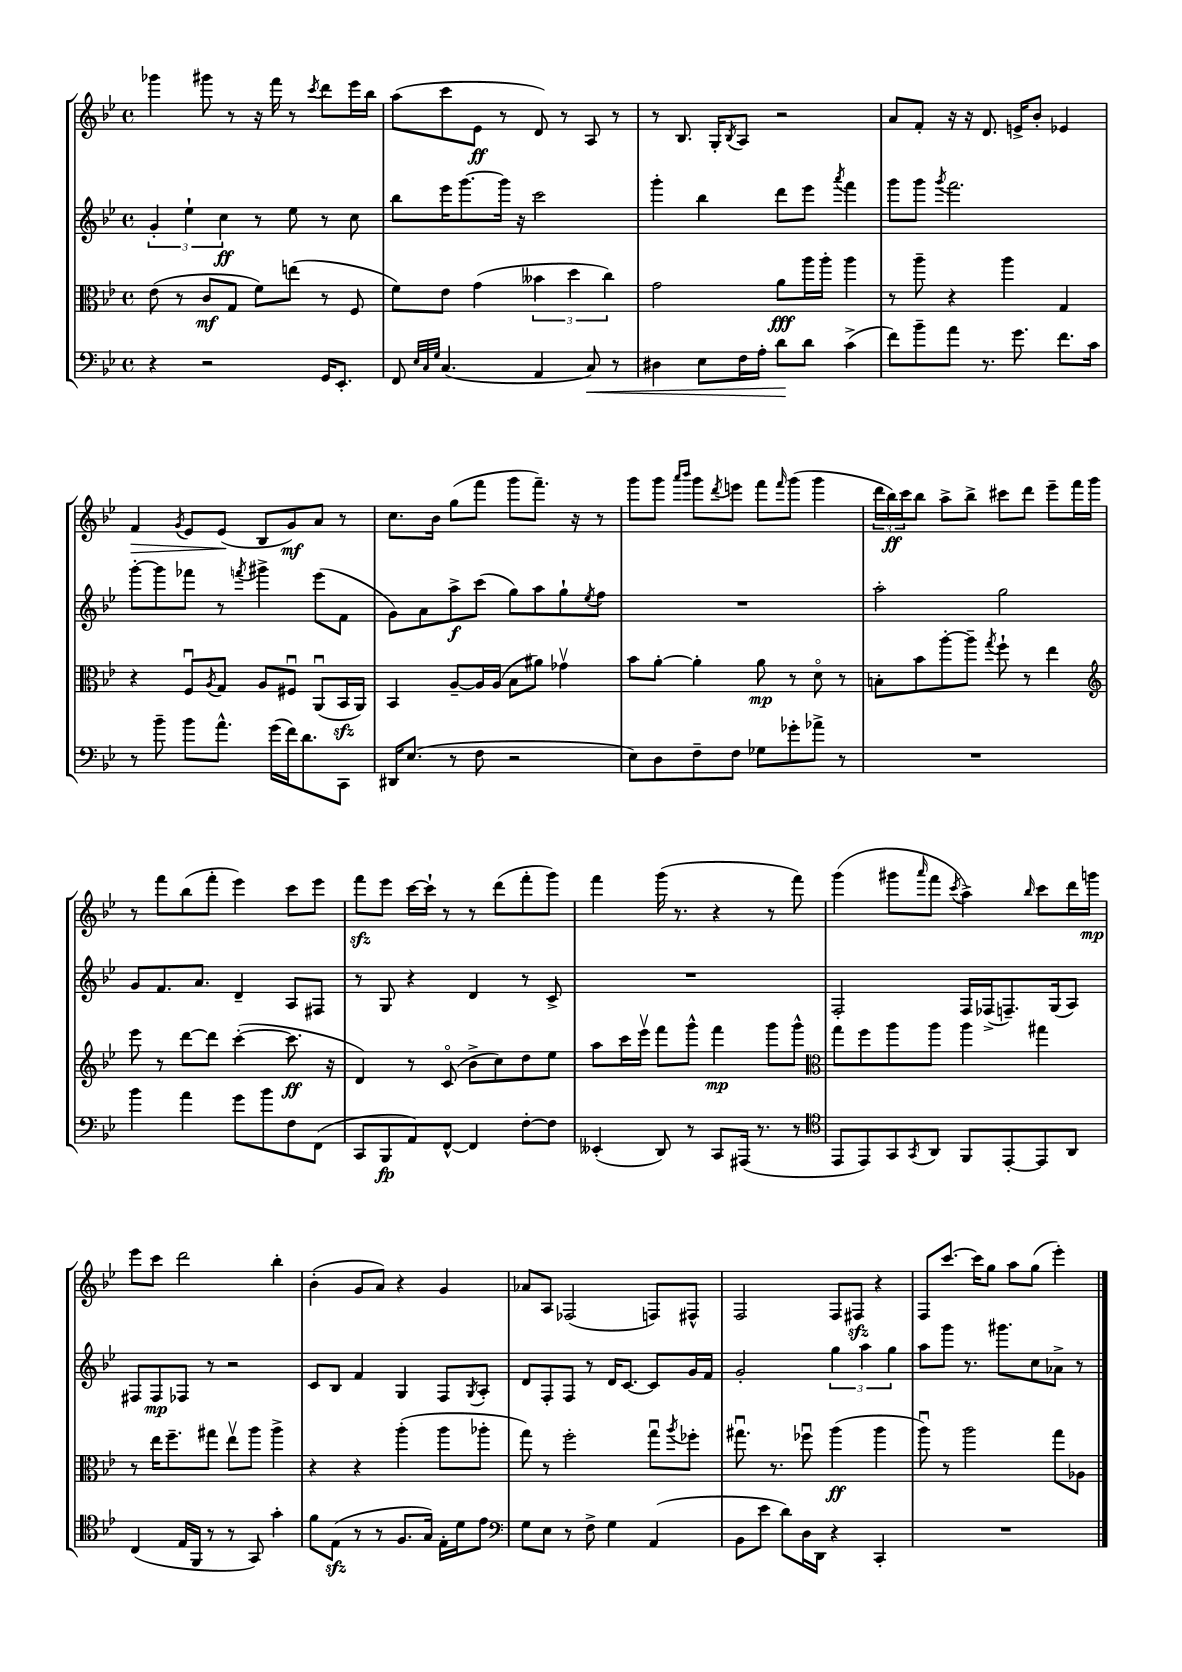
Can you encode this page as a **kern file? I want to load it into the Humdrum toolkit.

**kern	**dynam	**kern	**dynam	**kern	**dynam	**kern	**dynam
*part4	*part4	*part3	*part3	*part2	*part2	*part1	*part1
*staff4	*staff4	*staff3	*staff3	*staff2	*staff2	*staff1	*staff1
*clefF4	*	*clefC3	*	*clefG2	*	*clefG2	*
*k[b-e-]	*	*k[b-e-]	*	*k[b-e-]	*	*k[b-e-]	*
*M4/4	*	*M4/4	*	*M4/4	*	*M4/4	*
*met(c)	*	*met(c)	*	*met(c)	*	*met(c)	*
=5	=5	=5	=5	=5	=5	=5	=5
4r	.	(8e-\	.	6g'/	.	4ggg-X\	.
.	.	8r	.	.	.	.	.
.	.	.	.	6ee-`\	.	.	.
2r	.	8c/L	mf	.	.	8ggg#X\	.
.	.	.	.	6cc\	ff	.	.
.	.	8G/J	.	.	.	8r	.
.	.	8f\L)	.	8r	.	16r	.
.	.	.	.	.	.	16fff\	.
.	.	(8een\J	.	8ee-\	.	8r	.
.	.	.	.	.	.	8qccc/	.
16GG/KL	.	8r	.	8r	.	8ddd\L	.
8.EE-'/J	.	.	.	.	.	.	.
.	.	8F/	.	8cc\	.	16eee-\L	.
.	.	.	.	.	.	16bb-\JJ	.
=6	=6	=6	=6	=6	=6	=6	=6
8FF/	.	8f\L)	.	8bb-\L	.	(8aa\L	.
32qqE-/LLL	.	.	.	.	.	.	.
32qqC/	.	.	.	.	.	.	.
32qqG/JJJ	.	.	.	.	.	.	.
(4.C/	.	8e-\J	.	16eee-\K	.	8ccc\	.
.	.	.	.	[8.ggg\	.	.	.
.	.	(4g\	.	.	.	8e-\J	ff
.	.	.	.	16ggg\Jk]	.	8r	.
.	.	.	.	16r	.	.	.
4AA/	.	6b--X\	.	2ccc\	.	8d/)	.
.	.	.	.	.	.	8r	.
.	.	6dd\	.	.	.	.	.
!	!LO:HP:b	!	!	!	!	!	!
8C/)	<	.	.	.	.	8A/	.
.	.	6cc\)	.	.	.	.	.
8r	.	.	.	.	.	8r	.
=7	=7	=7	=7	=7	=7	=7	=7
4D#X\	.	2g\	.	4ggg'\	.	8r	.
.	.	.	.	.	.	8.B-/	.
8E-\L	.	.	.	4bb-\	.	.	.
.	.	.	.	.	.	16G'/KL	.
.	.	.	.	.	.	8qB-/	.
16F\L	.	.	.	.	.	8A/J	.
16A'\JJ	.	.	.	.	.	.	.
8d\L	.	8a\L	fff	8ddd\L	.	2r	.
8d\J	[	16aa\L	.	8eee-\J	.	.	.
.	.	16aa'\JJ	.	.	.	.	.
.	.	.	.	8qaaa/	.	.	.
(4c^\	.	4aa\	.	4fff\	.	.	.
=8	=8	=8	=8	=8	=8	=8	=8
8f\L)	.	8r	.	8ggg\L	.	8a/L	.
8b-~\	.	8aa~\	.	8ggg\J	.	8f'/J	.
.	.	.	.	8qggg/	.	.	.
8a\J	.	4r	.	2.fff\	.	16r	.
.	.	.	.	.	.	16r	.
8.r	.	.	.	.	.	8.d/	.
.	.	4aa\	.	.	.	.	.
8.g\	.	.	.	.	.	16en^/KL	.
.	.	.	.	.	.	8b-'/J	.
8.f\L	.	4G/	.	.	.	4e-X/	.
16c\Jk	.	.	.	.	.	.	.
!!LO:LB:g=z
=9	=9	=9	=9	=9	=9	=9	=9
!	!	!	!	!	!	!	!LO:HP:b
8r	.	4r	.	[8ggg'\L	.	4f/	>
8b-~\	.	.	.	8ggg\]	.	.	.
.	.	.	.	.	.	8qg/	.
8b-\L	.	8Fu/L	.	8fff-X\J	.	8e-/L	.
.	.	8qA/	.	.	.	.	.
8.a^^\J	.	8G/J	.	8r	.	(8e-/J	.
.	.	.	.	8qfffn/	.	.	.
.	.	8A/L	.	4ggg#X^\	.	8B-/L	]
(16g\LL	.	.	.	.	.	.	.
16f\J)	.	8F#Xu/J	.	.	.	8g/)	mf
8.d\	.	.	.	.	.	.	.
.	.	(8AAu/L	.	(8eee-\L	.	8a/J	.
8CC\J	.	16BB-zz/L	.	8f\J	.	8r	.
.	.	16AA/JJ)	.	.	.	.	.
=10	=10	=10	=10	=10	=10	=10	=10
16DD#X/KL	.	4BB-/	.	8g\L)	.	8.cc\L	.
(8.E-/J	.	.	.	.	.	.	.
.	.	.	.	8a\	.	.	.
.	.	.	.	.	.	16b-\Jk	.
8r	.	[8A~/L	.	8aa^\	f	(8gg\L	.
8F\	.	16A/L]	.	(8ccc\J	.	8fff\J	.
.	.	(16A/JJ	.	.	.	.	.
2r	.	8B-\L	.	8gg\L)	.	8ggg\L	.
.	.	8a#X\J)	.	8aa\	.	8.fff~\J)	.
.	.	4g-Xv\	.	8gg`\	.	.	.
.	.	.	.	.	.	16r	.
.	.	.	.	8qee-/	.	.	.
.	.	.	.	8ff\J	.	8r	.
=11	=11	=11	=11	=11	=11	=11	=11
8E-\L)	.	8b-\L	.	1r	.	8ggg\L	.
8D\	.	[8a'\J	.	.	.	8ggg\J	.
.	.	.	.	.	.	16qqaaa/LL	.
.	.	.	.	.	.	16qqbbb-/JJ	.
8F~\	.	4a'\]	.	.	.	8ggg\L	.
.	.	.	.	.	.	8qddd/	.
8F\J	.	.	.	.	.	8eeen\J	.
8G-X\L	.	8a\	mp	.	.	8fff\L	.
.	.	.	.	.	.	16qqfff/	.
8g-X'\	.	8r	.	.	.	(8ggg\J	.
8a-X^\J	.	8d\	.	.	.	4ggg\	.
8r	.	8r	.	.	.	.	.
=12	=12	=12	=12	=12	=12	=12	=12
1r	.	8Bn'\L	.	2aa'\	.	24ddd\LL	.
.	.	.	.	.	.	24bb-\)	ff
.	.	.	.	.	.	24ccc\J	.
.	.	8b-\	.	.	.	8bb-\J	.
.	.	[8aa'\	.	.	.	8aa^\L	.
.	.	8aa~\J]	.	.	.	8bb-^\J	.
.	.	8qgg/	.	.	.	.	.
.	.	8ff`\	.	2gg\	.	8ccc#X\L	.
.	.	8r	.	.	.	8ddd\J	.
.	.	4ee-\	.	.	.	8eee-~\L	.
.	.	.	.	.	.	16fff\L	.
.	.	.	.	.	.	16ggg\JJ	.
!!LO:LB:g=z
=13	=13	=13	=13	=13	=13	=13	=13
*	*	*clefG2	*	*	*	*	*
4b-\	.	8eee-\	.	8g/L	.	8r	.
.	.	8r	.	8.f/	.	8fff\L	.
4a\	.	[8ddd\L	.	.	.	(8bb-\	.
.	.	.	.	8.a/J	.	.	.
.	.	8ddd\J]	.	.	.	8fff'\J	.
8g\L	.	([4ccc'\	.	4d~/	.	4eee-\)	.
8b-\	.	.	.	.	.	.	.
8F\	.	8.ccc\]	ff	8A/L	.	8ccc\L	.
(8FF\J	.	.	.	8F#X/J	.	8eee-\J	.
.	.	16r	.	.	.	.	.
=14	=14	=14	=14	=14	=14	=14	=14
8CC/L	.	4d/)	.	8r	.	8fffzz\L	.
8BBB-/	fp	.	.	8G/	.	8eee-\J	.
8AA/)	.	8r	.	4r	.	[16ccc\LL	.
.	.	.	.	.	.	16ccc`\JJ]	.
[8FF^^/J	.	(8c/	.	.	.	8r	.
4FF/]	.	8b-^\L	.	4d/	.	8r	.
.	.	8cc\)	.	.	.	(8ddd\L	.
[8F'\L	.	8dd\	.	8r	.	8fff'\	.
8F\J]	.	8ee-\J	.	8c^/	.	8ggg\J)	.
=15	=15	=15	=15	=15	=15	=15	=15
(4EE--X'/	.	8aa\L	.	1r	.	4fff\	.
.	.	16ccc\L	.	.	.	.	.
.	.	16eee-v\JJ	.	.	.	.	.
8DD/)	.	8fff\L	.	.	.	(16ggg\	.
.	.	.	.	.	.	8.r	.
8r	.	8ggg^^\J	.	.	.	.	.
8CC/L	.	4fff\	mp	.	.	4r	.
(16AAA#X/Jk	.	.	.	.	.	.	.
8.r	.	.	.	.	.	.	.
.	.	8ggg\L	.	.	.	8r	.
8r	.	8ggg^^\J	.	.	.	8fff\)	.
=16	=16	=16	=16	=16	=16	=16	=16
*clefC4	*	*clefC3	*	*	*	*	*
8EE-/L	.	8gg\L	.	2F'/	.	(4ggg\	.
8EE-/)	.	8ff\	.	.	.	.	.
8GG/	.	8aa\	.	.	.	8ggg#X\L	.
8qGG/	.	.	.	.	.	16qqaaa/	.
8AA/J	.	8aa\J	.	.	.	8fff\J	.
.	.	.	.	.	.	8qccc/	.
8FF/L	.	4aa\	.	16F/LL	.	4aa^\)	.
.	.	.	.	(16F-X^/J	.	.	.
[8EE-'/	.	.	.	8.Fn~/)	.	.	.
.	.	.	.	.	.	16qqbb-/	.
8EE-/]	.	4gg#X\	.	.	.	8ccc\L	.
.	.	.	.	(16G/k	.	.	.
8AA/J	.	.	.	8A/J)	.	16ddd\L	.
.	.	.	.	.	.	16gggn\JJ	mp
!!LO:LB:g=z
=17	=17	=17	=17	=17	=17	=17	=17
(4C/	.	8r	.	8F#X/L	.	8eee-\L	.
.	.	16ee-\KL	.	8F#/	mp	8ccc\J	.
.	.	8.ff~\	.	.	.	.	.
16E-/LL	.	.	.	8F-X/J	.	2ddd\	.
16FF/JJ	.	.	.	.	.	.	.
8r	.	8gg#X\J	.	8r	.	.	.
8r	.	8ee-v\L	.	2r	.	.	.
8GG/)	.	8aa\J	.	.	.	.	.
4g'\	.	4aa^\	.	.	.	4bb-'\	.
=18	=18	=18	=18	=18	=18	=18	=18
8f\L	.	4r	.	8c/L	.	(4b-'\	.
(8E-zz\J	.	.	.	8B-/J	.	.	.
8r	.	4r	.	4f/	.	8g/L	.
8r	.	.	.	.	.	8a/J)	.
8.F/L	.	(4aa'\	.	4G/	.	4r	.
16G/Jk)	.	.	.	.	.	.	.
16E-'\LL	.	8aa\L	.	8F/L	.	4g/	.
16d\J	.	.	.	.	.	.	.
.	.	.	.	8qG/	.	.	.
8e-\J	.	8aa-X'\J	.	8A'/J	.	.	.
=19	=19	=19	=19	=19	=19	=19	=19
*clefF4	*	*	*	*	*	*	*
8G\L	.	8gg\)	.	8d/L	.	8a-X/L	.
8E-\J	.	8r	.	8F'/	.	8A/J	.
8r	.	2ff'\	.	8F/J	.	(2F-X/	.
8F^\	.	.	.	8r	.	.	.
4G\	.	.	.	16d/KL	.	.	.
.	.	.	.	[8.c/J	.	.	.
(4AA/	.	8ggu\L	.	8c/L]	.	8Fn/L)	.
.	.	8qaa/	.	.	.	.	.
.	.	8ff-X'\J	.	16g/L	.	8F#X^^/J	.
.	.	.	.	16f/JJ	.	.	.
=20	=20	=20	=20	=20	=20	=20	=20
8BB-\L	.	8.gg#Xu\	.	2g'/	.	2F/	.
8e-\J	.	.	.	.	.	.	.
.	.	8.r	.	.	.	.	.
8d\L)	.	.	.	.	.	.	.
16D\L	.	8ff-Xu\	.	.	.	.	.
16DD\JJ	.	.	.	.	.	.	.
4r	.	(4aa\	ff	6gg\	.	8F/L	.
.	.	.	.	.	.	8F#Xzz/J	.
.	.	.	.	6aa\	.	.	.
4CC'/	.	4aa\	.	.	.	4r	.
.	.	.	.	6gg\	.	.	.
=21	=21	=21	=21	=21	=21	=21	=21
1r	.	8aau\)	.	8aa\L	.	8F/L	.
.	.	8r	.	8ggg\J	.	[8.ccc/J	.
.	.	2aa\	.	8.r	.	.	.
.	.	.	.	.	.	16ccc\KL]	.
.	.	.	.	.	.	8gg\J	.
.	.	.	.	8.ggg#X\L	.	.	.
.	.	.	.	.	.	8aa\L	.
.	.	.	.	8cc\	.	(8gg\J	.
.	.	8gg\L	.	8a-X^\J	.	4eee-'\)	.
.	.	8A-X\J	.	8r	.	.	.
==	==	==	==	==	==	==	==
*-	*-	*-	*-	*-	*-	*-	*-
